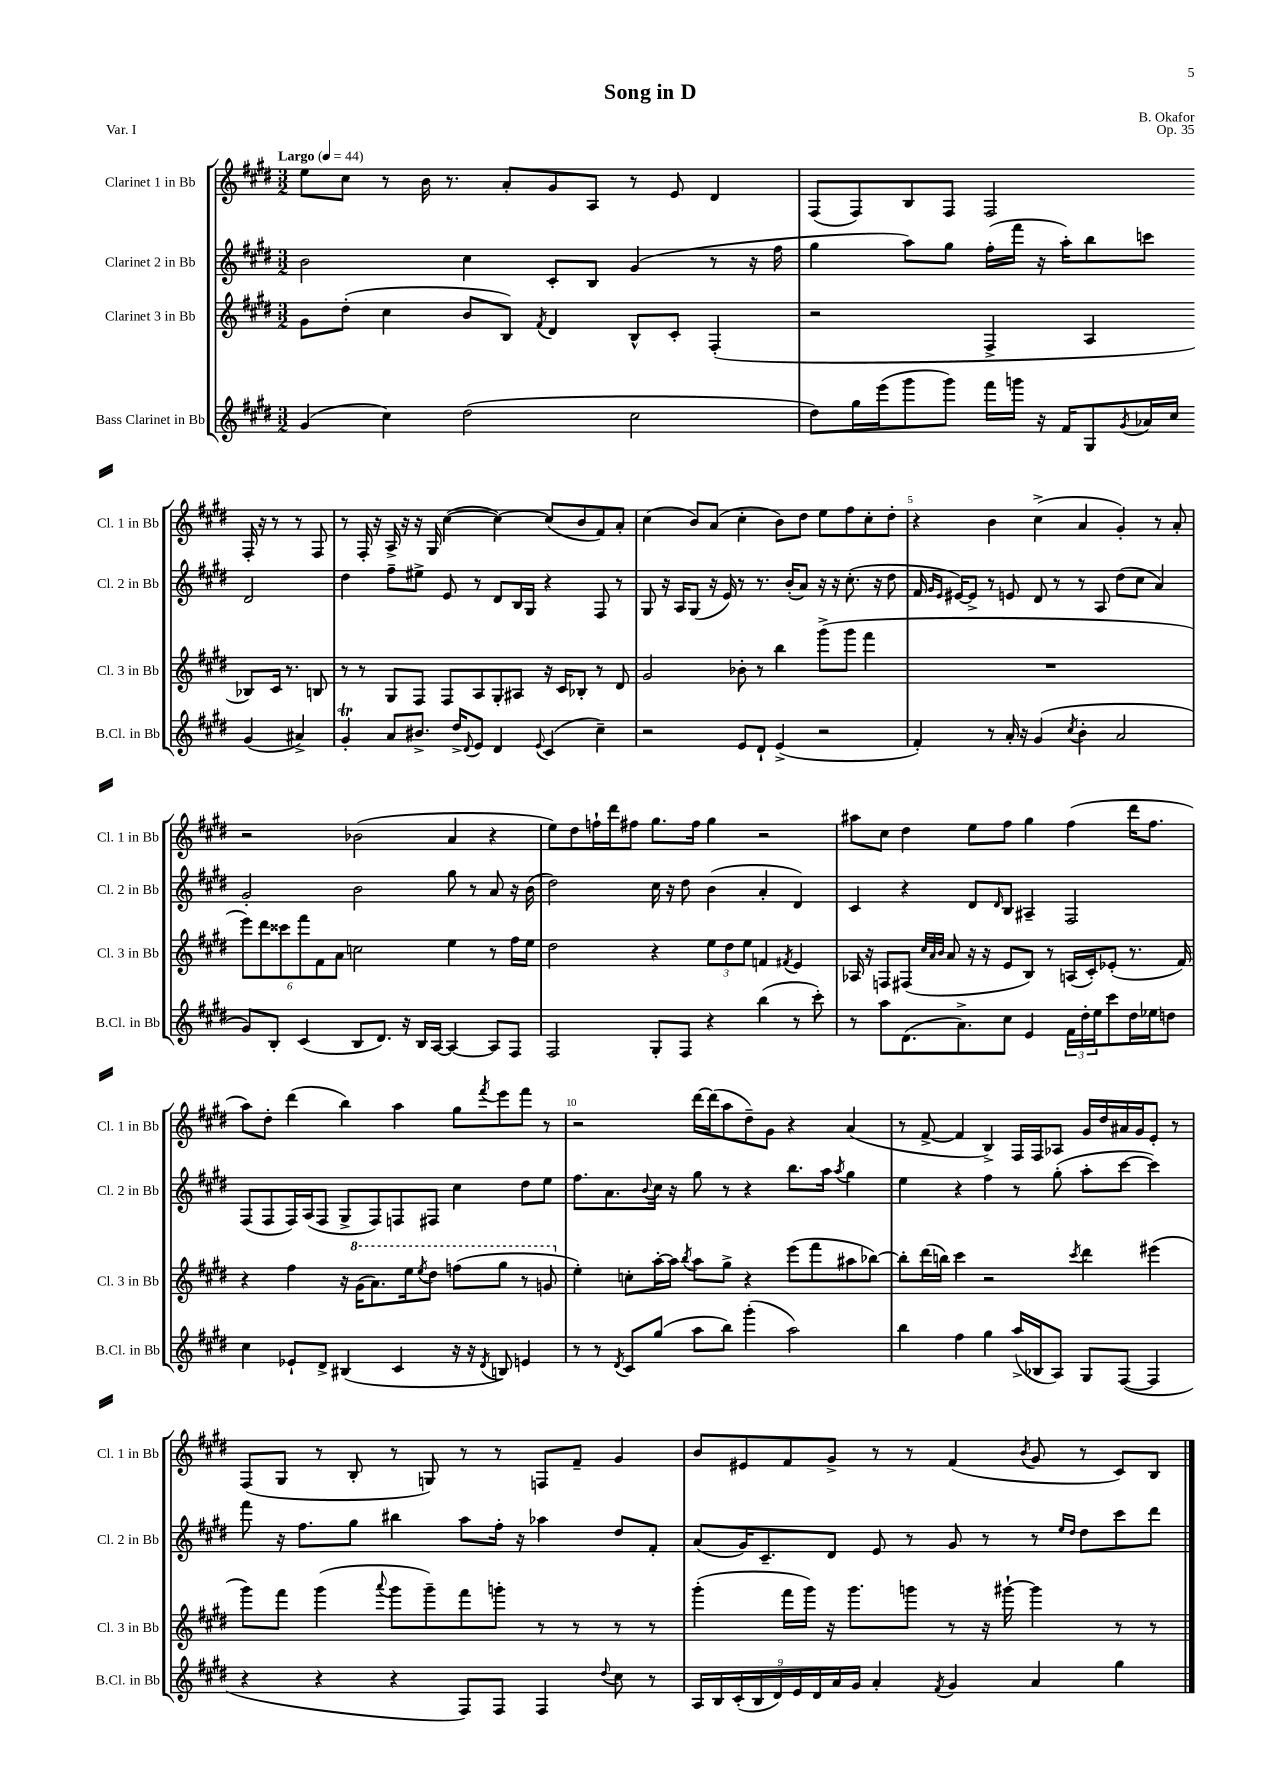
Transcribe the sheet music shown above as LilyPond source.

\header { title = "Song in D" composer = "B. Okafor" opus = "Op. 35" piece = "Var. I" }
<<
\new StaffGroup <<
\new Staff = "s0" \with { instrumentName = "Clarinet 1 in Bb" shortInstrumentName = "Cl. 1 in Bb" } {
    \clef treble \key e \major \numericTimeSignature \time 3/2 \tempo "Largo" 4 = 44
    e''8 cis''8 r8 b'16 r8. a'8-. gis'8 a8 r8 e'8 dis'4 |
    fis8( fis8) b8 fis8 fis2 fis16-. r16 r8 r8 fis8 |
    r8 fis16-. r16 a16-> r16 r16 gis16 cis''4~( cis''4~) cis''8( b'8 fis'8) a'8-. |
    cis''4( b'8) a'8( cis''4-. b'8) dis''8 e''8 fis''8 cis''8-. dis''8-. |
    r4 b'4 cis''4->( a'4 gis'4-.) r8 a'8-. |
    r2 bes'2( a'4 r4 |
    e''8) dis''8 f''16-! dis'''16 fis''8 gis''8. fis''16 gis''4 r2 |
    ais''8 cis''8 dis''4 e''8 fis''8 gis''4 fis''4( dis'''16 fis''8. |
    a''8) dis''8-. dis'''4( b''4) a''4 gis''8 \acciaccatura { fis'''8 } e'''8 fis'''8 r8 |
    r2 dis'''16~ dis'''16( a''8 dis''8--) gis'8 r4 a'4( |
    r8 fis'8~-> fis'4 b4->) fis16 fis16 aes8 gis'16 dis''16 ais'16 gis'16 e'8-. r8 |
    fis8( gis8 r8 b8-. r8 g8) r8 r8 f8 fis'8-- gis'4 |
    b'8 eis'8 fis'8 gis'8-> r8 r8 fis'4( \acciaccatura { b'8 } gis'8 r8 cis'8) b8 \bar "|." |
}
\new Staff = "s1" \with { instrumentName = "Clarinet 2 in Bb" shortInstrumentName = "Cl. 2 in Bb" } {
    \clef treble \key e \major \numericTimeSignature \time 3/2
    b'2 cis''4 cis'8-. b8 gis'4( r8 r16 fis''16 |
    gis''4 a''8) gis''8 fis''16-.( fis'''16 r16 a''16-.) b''8 c'''8 dis'2 |
    dis''4 fis''8-- eis''8-> e'8 r8 dis'8 b16 gis16 r4 fis8 r8 |
    gis8 r16 a16 gis8( r16 e'16) r8 r8. b'16-.( a'8) r16 r16 cis''8.-.( r16 dis''8 |
    fis'16 \grace { gis'16 e'16 } eis'16~) eis'8-> r8 e'8 dis'8 r8 r8 a8 dis''8( cis''8 a'4) |
    gis'2-. b'2 gis''8 r8 a'8 r16 b'16( |
    dis''2) cis''16 r16 dis''8 b'4( a'4-. dis'4) |
    cis'4 r4 dis'8 \grace { dis'16 } b8 ais4-- fis2 |
    fis8( fis8 fis16) a16( fis8 gis8-> fis8) f8 fis8 cis''4 dis''8 e''8 |
    fis''8. a'8. \appoggiatura { b'8 } cis''16 r16 gis''8 r8 r4 b''8. a''16 \acciaccatura { a''8 } gis''4 |
    e''4 r4 fis''4 r8 gis''8-.( a''8-. cis'''8~ cis'''4) |
    fis'''8 r16 fis''8. gis''8 bis''4 a''8 fis''16-. r16 aes''4 dis''8 fis'8-. |
    a'8( gis'16) cis'8.-- dis'8 e'8 r8 gis'8 r8 r8 \grace { e''16 dis''16 } dis''8 cis'''8 dis'''8 \bar "|." |
}
\new Staff = "s2" \with { instrumentName = "Clarinet 3 in Bb" shortInstrumentName = "Cl. 3 in Bb" } {
    \clef treble \key e \major \numericTimeSignature \time 3/2
    gis'8 dis''8-.( cis''4 b'8 b8) \acciaccatura { fis'8 } dis'4 b8-^ cis'8-. fis4-.( |
    r2 fis4-> a4 bes8) cis'16 r8. b8 |
    r8 r8 gis8 fis8 fis8 a8 gis8-. ais8 r16 cis'16 bes8-. r8 dis'8 |
    gis'2 bes'8-. r8 b''4 gis'''8->( gis'''8 fis'''4 |
    R1. |
    \tuplet 6/4 { e'''8) dis'''8 cisis'''8 fis'''8 fis'8 a'8 } c''2 e''4 r8 fis''16 e''16 |
    dis''2 r4 \tuplet 3/2 { e''8 dis''8 e''8 } f'4 \acciaccatura { fis'8 } e'4 |
    aes16 r16 f8 fis8( \grace { cis''32 a'32 b'32 } a'8 r16 r16 e'8 b8) r8 a16( cis'16-.) ees'8-.( r8. fis'16) |
    r4 fis''4 r16 \ottava #1 gis''16( a''8.) e'''16 \acciaccatura { e'''8 } dis'''8 f'''8( gis'''8 r8 g''8 \ottava #0 |
    e''4-.) c''8-. a''16~-. a''16 \acciaccatura { b''8 } a''8 gis''8-> r4 e'''8( fis'''8 ais''8 bes''8~) |
    bes''8-. dis'''16( b''16) cis'''4 r2 \acciaccatura { cis'''8 } dis'''4 eis'''4( |
    gis'''8) fis'''8 gis'''4( \appoggiatura { a'''8 } gis'''8 gis'''8--) fis'''8 g'''8-. r8 r8 r8 r8 |
    gis'''4-.( fis'''16 gis'''16) r16 gis'''8. g'''8 r8 r16 gis'''16~-! gis'''4 r8 r8 \bar "|." |
}
\new Staff = "s3" \with { instrumentName = "Bass Clarinet in Bb" shortInstrumentName = "B.Cl. in Bb" } {
    \clef treble \key e \major \numericTimeSignature \time 3/2
    gis'4( cis''4) dis''2( cis''2 |
    dis''8) gis''16 e'''16( gis'''8 gis'''8) fis'''16 g'''16 r16 fis'16 gis8 \acciaccatura { gis'8 } aes'16 cis''16 gis'4( ais'4->) |
    gis'4-.\trill a'8 bis'8.-> dis''16-> \appoggiatura { dis'8 } e'8 dis'4 \appoggiatura { e'8 } cis'4( cis''4--) |
    r2 e'8 dis'8-! e'4->( r2 |
    fis'4-.) r8 a'16-. r16 gis'4( \acciaccatura { cis''8 } b'4-. a'2 |
    gis'8) b8-. cis'4( b8 dis'8.) r16 b16 a16~ a4~ a8 fis8 |
    fis2 gis8-. fis8 r4 b''4( r8 cis'''8-.) |
    r8 a''8 dis'8.( a'8.->) cis''8 e'4 \tuplet 3/2 { fis'16 dis''16-. e''16 } cis'''8 dis''16 ees''16 d''8 |
    cis''4 ees'8-! dis'8-> bis4( cis'4 r16 r16 \acciaccatura { dis'8 } b8) e'4 |
    r8 r8 \acciaccatura { dis'8 } cis'8 gis''8( a''8 b''8) gis'''4-.( a''2) |
    b''4 fis''4 gis''4 a''16->( bes16 a8) gis8 fis8~( fis4 |
    r4 r4 r4 fis8) fis8 fis4 \appoggiatura { dis''8 } cis''8 r8 |
    \tuplet 9/8 { a16 b16 cis'16-.( b16 dis'16) e'16 dis'16 a'16 gis'16 } a'4-. \acciaccatura { fis'8 } gis'4 a'4 gis''4 \bar "|." |
}
>>
>>
\layout { \context { \Score \override BarNumber.break-visibility = ##(#f #t #t) barNumberVisibility = #(every-nth-bar-number-visible 5) } }
